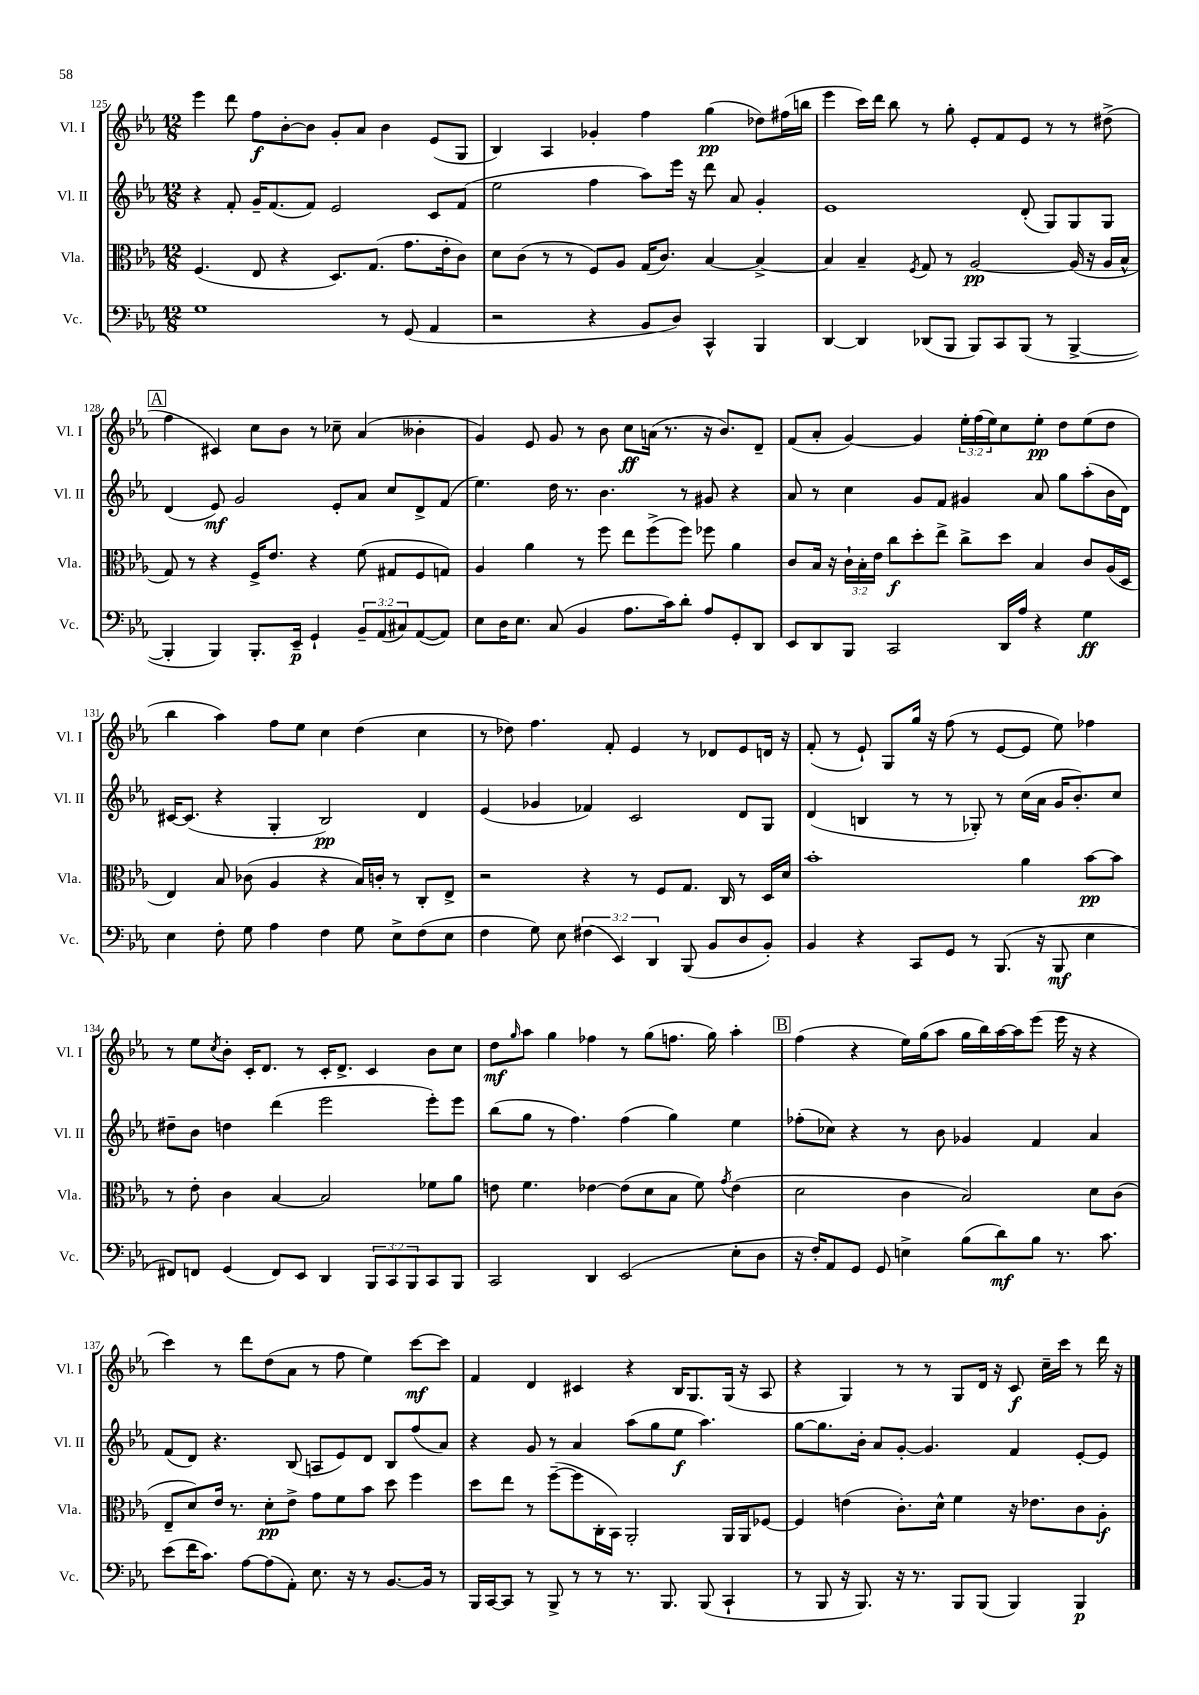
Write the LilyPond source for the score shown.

<<
\new StaffGroup <<
\new Staff = "s0" \with { instrumentName = "Vl. I" shortInstrumentName = "Vl. I" } {
    \clef treble \key ees \major \numericTimeSignature \time 12/8 \override Staff.TupletNumber.text = #tuplet-number::calc-fraction-text
    ees'''4 d'''8 f''8\f bes'8~-. bes'8 g'8-. aes'8 bes'4 ees'8( g8 |
    bes4) aes4 ges'4-. f''4 g''4\pp( des''8) fis''16( b''16 |
    ees'''4 c'''16) d'''16 bes''8 r8 g''8-. ees'8-. f'8 ees'8 r8 r8 dis''8->( |
    \mark \markup { \box "A" } f''4 cis'4) c''8 bes'8 r8 ces''8-- aes'4( beses'4-. |
    g'4) ees'8 g'8 r8 bes'8 c''8\ff a'16( r8. r16 bes'8.) d'8-- |
    f'8( aes'8-. g'4~) g'4 \tuplet 3/2 { ees''16-. f''16( ees''16) } c''8 ees''8-.\pp d''8 ees''8( d''8 |
    bes''4 aes''4) f''8 ees''8 c''4 d''4( c''4 |
    r8 des''8) f''4. f'8-. ees'4 r8 des'8 ees'8 d'16 r16 |
    f'8-.( r8 ees'8-!) g8 g''16 r16 f''8( r8 ees'8~ ees'8 ees''8) fes''4 |
    r8 ees''8 \acciaccatura { c''8 } bes'8-. c'16-. d'8. r8 c'16-. d'8.-> c'4 bes'8 c''8 |
    d''8\mf \grace { g''16 } aes''8 g''4 fes''4 r8 g''8( f''8. g''16) aes''4-. |
    \mark \markup { \box "B" } f''4( r4 ees''16) g''16( aes''8 g''16 bes''16) aes''16~ aes''16 ees'''8( ees'''16 r16 r4 |
    c'''4) r8 d'''8 d''8( aes'8 r8 f''8 ees''4) c'''8~\mf c'''8 |
    f'4 d'4 cis'4 r4 bes16 g8. g16( r16 aes8 |
    r4 g4) r8 r8 g8 d'16 r16 c'8\f c''16-- c'''16 r8 d'''16 r16 \bar "|." |
}
\new Staff = "s1" \with { instrumentName = "Vl. II" shortInstrumentName = "Vl. II" } {
    \clef treble \key ees \major \numericTimeSignature \time 12/8
    r4 f'8-. g'16-- f'8.( f'8) ees'2 c'8 f'8( |
    ees''2 f''4 aes''8) ees'''16 r16 d'''8 aes'8 g'4-. |
    ees'1 d'8-.( g8) g8 g8 |
    \mark \markup { \box "A" } d'4( ees'8\mf) g'2 ees'8-. aes'8 c''8 d'8-> f'8( |
    ees''4.) d''16 r8. bes'4. r8 gis'8 r4 |
    aes'8 r8 c''4 g'8 f'8 gis'4 aes'8 g''8 aes''8-.( bes'16 d'16) |
    cis'16~ cis'8.( r4 g4-. bes2\pp) d'4 |
    ees'4( ges'4 fes'4) c'2 d'8 g8 |
    d'4( b4 r8 r8 ges8-.) r8 c''16( aes'16 g'16 bes'8.-.) c''8 |
    dis''8-- bes'8 d''4 d'''4( ees'''2 ees'''8-.) ees'''8 |
    bes''8( g''8 r8 f''4.) f''4( g''4) ees''4 |
    \mark \markup { \box "B" } fes''8-.( ces''8) r4 r8 bes'8 ges'4 f'4 aes'4 |
    f'8( d'8) r4. bes8( a8 ees'8) d'8 bes8 f''8( aes'8) |
    r4 g'8 r8 aes'4 aes''8( g''8 ees''8\f aes''4.) |
    g''8~ g''8. bes'16-. aes'8 g'8~-. g'4. f'4 ees'8~-. ees'8 \bar "|." |
}
\new Staff = "s2" \with { instrumentName = "Vla." shortInstrumentName = "Vla." } {
    \clef alto \key ees \major \numericTimeSignature \time 12/8 \override Staff.TupletNumber.text = #tuplet-number::calc-fraction-text
    f4.( ees8 r4 d8.) g8.( g'8. ees'16-. c'8) |
    d'8 c'8( r8 r8 f8) aes8 g16( c'8.) bes4~ bes4~-> |
    bes4 bes4-- \acciaccatura { f8 } g8 r8 aes2~\pp aes16( r16 aes16 bes16-^ |
    \mark \markup { \box "A" } g8) r8 r4 f16-> ees'8. r4 f'8( gis8 f8 g8) |
    aes4 aes'4 r8 f''8 ees''8 f''8->( f''8) fes''8 aes'4 |
    c'8 bes16 r16 \tuplet 3/2 { c'16-! bes16-. ees'16 } c''8\f d''8-. ees''8-> c''8-> d''8 bes4 c'8 aes16( d16 |
    ees4) bes8 ces'8( aes4 r4 bes16) c'16-. r8 c8-. ees8-> |
    r2 r4 r8 f8 g8. c16 r8 d16 d'16 |
    bes'1-. aes'4 bes'8~\pp bes'8 |
    r8 ees'8-. c'4 bes4~ bes2 fes'8 aes'8 |
    e'8 f'4. ees'4~ ees'8( d'8 bes8 f'8) \acciaccatura { g'8 } ees'4( |
    \mark \markup { \box "B" } d'2 c'4 bes2) d'8 c'8( |
    ees8-- d'8) ees'16 r8. d'8-.\pp ees'8-> g'8 f'8 bes'8 d''8 f''4 |
    d''8 ees''8 r8 f''8~--( f''8 c16-. bes,16) aes,2-. aes,16 aes,16 fes8~ |
    fes4 e'4( c'8.-.) d'16-^ f'4 r16 ees'8. c'8 aes8-.\f \bar "|." |
}
\new Staff = "s3" \with { instrumentName = "Vc." shortInstrumentName = "Vc." } {
    \clef bass \key ees \major \numericTimeSignature \time 12/8 \override Staff.TupletNumber.text = #tuplet-number::calc-fraction-text
    g1 r8 g,8( aes,4 |
    r2 r4 bes,8 d8) c,4-^ bes,,4 |
    d,4~ d,4 des,8( bes,,8 bes,,8) c,8 bes,,8( r8 bes,,4~-> |
    \mark \markup { \box "A" } bes,,4-. bes,,4) bes,,8.-. ees,16--\p g,4-! \tuplet 3/2 { bes,8-- aes,8( cis8) } aes,8~( aes,8) |
    ees8 d16 ees8. c8( bes,4 aes8. c'16) d'8-. aes8 g,8-. d,8 |
    ees,8 d,8 bes,,8 c,2 d,16 aes16 r4 g4\ff |
    ees4 f8-. g8 aes4 f4 g8 ees8-> f8( ees8 |
    f4 g8) ees8 \tuplet 3/2 { fis4( ees,4) d,4 } bes,,8( bes,8 d8 bes,8-.) |
    bes,4 r4 c,8 g,8 r8 bes,,8.( r16 bes,,8\mf ees4 |
    fis,8) f,8 g,4( f,8) ees,8 d,4 \tuplet 3/2 { bes,,8 c,8 bes,,8 } c,8 bes,,8 |
    c,2 d,4 ees,2( ees8-. d8 |
    \mark \markup { \box "B" } r16 f16-.) aes,8 g,8 g,8 e4-> bes8( d'8\mf) bes8 r8. c'8. |
    ees'8( f'16 c'8.) aes8~ aes8( aes,8-.) ees8. r16 r8 bes,8.~ bes,16 r8 |
    bes,,16 c,16~ c,8 r8 bes,,8-> r8 r8 r8. bes,,8. bes,,8( c,4-! |
    r8 bes,,8 r16 bes,,8.) r16 r8. bes,,8 bes,,8( bes,,4) bes,,4\p \bar "|." |
}
>>
>>
\layout { \context { \Score currentBarNumber = #125 } }
